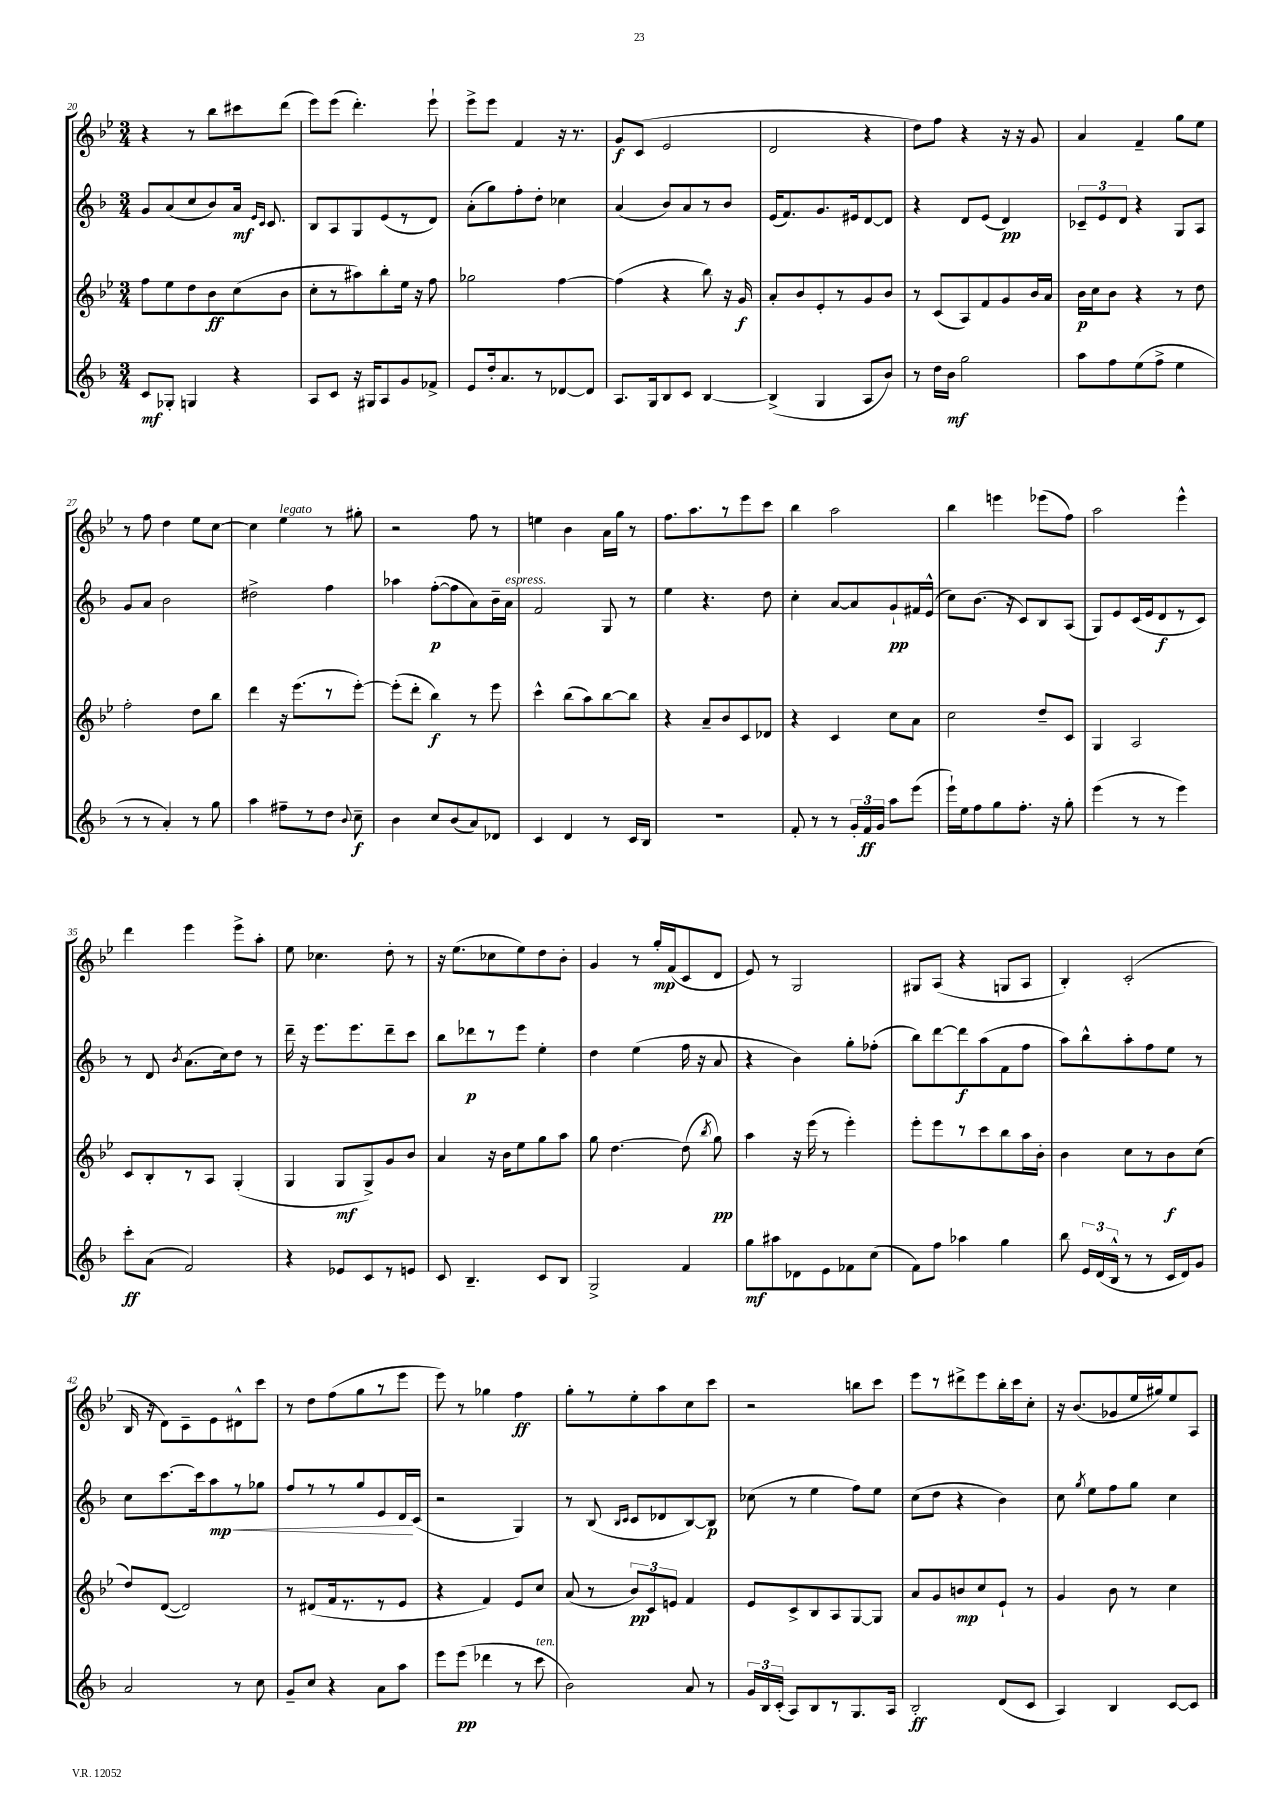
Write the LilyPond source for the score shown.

<<
\new StaffGroup <<
\new Staff = "s0" {
    \clef treble \key bes \major \numericTimeSignature \time 3/4
    \autoBeamOff r4 r8 bes''8[ cis'''8 d'''8]( |
    ees'''8[) ees'''8]( d'''4.-.) ees'''8-! |
    ees'''8[-> ees'''8] f'4 r16 r8. |
    g'8[\f c'8]( ees'2 |
    d'2 r4 |
    d''8[) f''8] r4 r16 r16 g'8 |
    a'4 f'4-- g''8[ ees''8] |
    r8 f''8 d''4 ees''8[ c''8]~ |
    c''4 ees''4^\markup { \italic "legato" } r8 gis''8-. |
    r2 f''8 r8 |
    e''4 bes'4 a'16[ g''16] r8 |
    f''8.[ a''8. r8 ees'''8 c'''8] |
    bes''4 a''2 |
    bes''4 e'''4 ees'''8[( f''8]) |
    a''2 ees'''4-^ |
    d'''4 ees'''4 ees'''8[-> a''8]-. |
    ees''8 ces''4. d''8-. r8 |
    r16 ees''8.[( ces''8 ees''8) d''8 bes'8]-. |
    g'4 r8 g''16[-.\mp f'16( c'8 d'8] |
    ees'8) r8 g2 |
    gis8[ a8]( r4 g8[ a8] |
    bes4-.) c'2-.( |
    bes16 r16 d'8[) c'8-- ees'8 dis'8-^ c'''8] |
    r8 d''8[ f''8( g''8 r8 ees'''8] |
    ees'''8) r8 ges''4 f''4\ff |
    g''8[-. r8 ees''8-. a''8 c''8 c'''8] |
    r2 b''8[ c'''8] |
    ees'''8[ r8 dis'''8-> ees'''8 bes''16-. c'''16 c''8]-. |
    r16 bes'8.[( ges'8 ees''16 gis''16) ees''8 a8] \bar "|." |
}
\new Staff = "s1" {
    \clef treble \key f \major \numericTimeSignature \time 3/4
    \autoBeamOff g'8[ a'8( c''8 bes'8) a'16]\mf \grace { e'16[ c'16] } c'8. |
    bes8[ a8 g8 e'8( r8 d'8]) |
    a'8[-.( g''8) f''8-. d''8]-. ces''4 |
    a'4( bes'8[) a'8 r8 bes'8] |
    e'16[( f'8.) g'8. eis'16 d'8~ d'8] |
    r4 d'8[ e'8]( d'4\pp) |
    \tuplet 3/2 { ces'8[-- e'8 d'8] } r4 g8[ a8] |
    g'8[ a'8] bes'2 |
    dis''2-> f''4 |
    aes''4 f''8[~-.\p( f''8 a'8) bes'16-- a'16]^\markup { \italic "espress." } |
    f'2 g8 r8 |
    e''4 r4. d''8 |
    c''4-. a'8[~ a'8 g'8-!\pp fis'16 e'16]-^( |
    c''8[) bes'8.]( r16 c'8[) bes8 a8]( |
    g8[) e'8 c'16( e'16 d'8\f r8 c'8]) |
    r8 d'8 \acciaccatura { bes'8 } a'8.[( c''16) d''8] r8 |
    d'''16-- r16 e'''8.[ e'''8. d'''8-- c'''8] |
    bes''8[ des'''8\p r8 e'''8] e''4-. |
    d''4 e''4( f''16 r16 a'8 |
    r4 bes'4) g''8[-. fes''8]-.( |
    bes''8[) d'''8~ d'''8\f a''8( f'8 f''8] |
    a''8[) bes''8-^ a''8-. f''8 e''8] r8 |
    c''8[ c'''8.~ c'''16 a''8\mp\< r8 ges''8] |
    f''8[ r8 r8 g''8 e'8 d'16\! c'16]( |
    r2 g4) |
    r8 bes8( \grace { bes16[ c'16] } c'8[ des'8 bes8~) bes8]\p |
    ces''8( r8 e''4 f''8[) e''8] |
    c''8[( d''8] r4 bes'4) |
    c''8 \acciaccatura { g''8 } e''8[ f''8 g''8] c''4 \bar "|." |
}
\new Staff = "s2" {
    \clef treble \key bes \major \numericTimeSignature \time 3/4
    \autoBeamOff f''8[ ees''8 d''8 bes'8\ff c''8( bes'8] |
    c''8[-. r8 ais''8) bes''8-. ees''16] r16 f''8 |
    ges''2 f''4~ |
    f''4( r4 bes''8) r16 g'16\f |
    a'8[-. bes'8 ees'8-. r8 g'8 bes'8] |
    r8 c'8[( a8) f'8 g'8 bes'16 a'16] |
    bes'16[\p c''16 bes'8] r4 r8 d''8 |
    f''2-. d''8[ bes''8] |
    d'''4 r16 ees'''8.[( r8 ees'''8]~-.) |
    ees'''8[-.( d'''8]-. bes''4\f) r8 ees'''8 |
    c'''4-^ bes''8[( a''8) bes''8~ bes''8] |
    r4 a'8[-- bes'8 c'8 des'8] |
    r4 c'4 c''8[ a'8] |
    c''2 d''8[-- c'8] |
    g4 a2 |
    c'8[ bes8-. r8 a8] g4-.( |
    g4 g8[\mf g8->) g'8 bes'8] |
    a'4 r16 bes'16[ ees''8 g''8 a''8] |
    g''8 d''4.~ d''8( \acciaccatura { bes''8 } g''8\pp) |
    a''4 r16 ees'''16( r8 ees'''4-.) |
    ees'''8[-. ees'''8 r8 c'''8 bes''8 a''16 bes'16]-. |
    bes'4 c''8[ r8 bes'8\f c''8]( |
    d''8[) d'8]~( d'2) |
    r8 dis'8[( f'16 r8. r8 ees'8] |
    r4 f'4) ees'8[ c''8] |
    a'8( r8 \tuplet 3/2 { bes'8[\pp) c'8 e'8] } f'4 |
    ees'8[ c'8-> bes8 a8 g8~ g8] |
    a'8[ g'8 b'8\mp c''8 ees'8]-! r8 |
    g'4 bes'8 r8 c''4 \bar "|." |
}
\new Staff = "s3" {
    \clef treble \key f \major \numericTimeSignature \time 3/4
    \autoBeamOff c'8[\mf ges8]-. g4 r4 |
    a8[ c'8] r16 gis16[ a8 g'8 fes'8]-> |
    e'8[ d''16-. a'8. r8 des'8~ des'8] |
    a8.[ g16 bes8 c'8] bes4~ |
    bes4->( g4 a8[ bes'8]) |
    r8 d''16[ bes'16]\mf g''2 |
    a''8[ f''8 e''8( f''8]-> e''4 |
    r8 r8 a'4-.) r8 g''8 |
    a''4 fis''8[-- r8 d''8] \appoggiatura { bes'8 } c''8--\f |
    bes'4 c''8[ bes'8( a'8) des'8] |
    c'4 d'4 r8 c'16[ bes16] |
    R2. |
    f'8-. r8 r8 \tuplet 3/2 { g'16[-. f'16\ff g'16] } a''8[ e'''8]( |
    e'''16[-!) e''16 f''8 g''8 f''8.]-. r16 g''8-. |
    e'''4( r8 r8 e'''4) |
    c'''8[-.\ff a'8]( f'2) |
    r4 ees'8[ c'8 r8 e'8] |
    c'8 bes4.-- c'8[ bes8] |
    g2-> f'4 |
    g''8[\mf ais''8 des'8 e'8 fes'8 c''8]( |
    f'8[) f''8] aes''4 g''4 |
    bes''8 \tuplet 3/2 { e'16[ d'16( bes16]-^ } r8 r8 c'16[ d'16) g'8] |
    a'2 r8 c''8 |
    g'8[-- c''8] r4 a'8[ a''8] |
    e'''8[ e'''8]\pp( des'''4 r8 c'''8^\markup { \italic "ten." } |
    bes'2) a'8 r8 |
    \tuplet 3/2 { g'16[ bes16 c'16]-.( } a8[) bes8 r8 g8. a16] |
    bes2-.\ff d'8[( c'8] |
    a4) bes4 c'8[~ c'8] \bar "|." |
}
>>
>>
\layout { \context { \Score currentBarNumber = #20 } }
